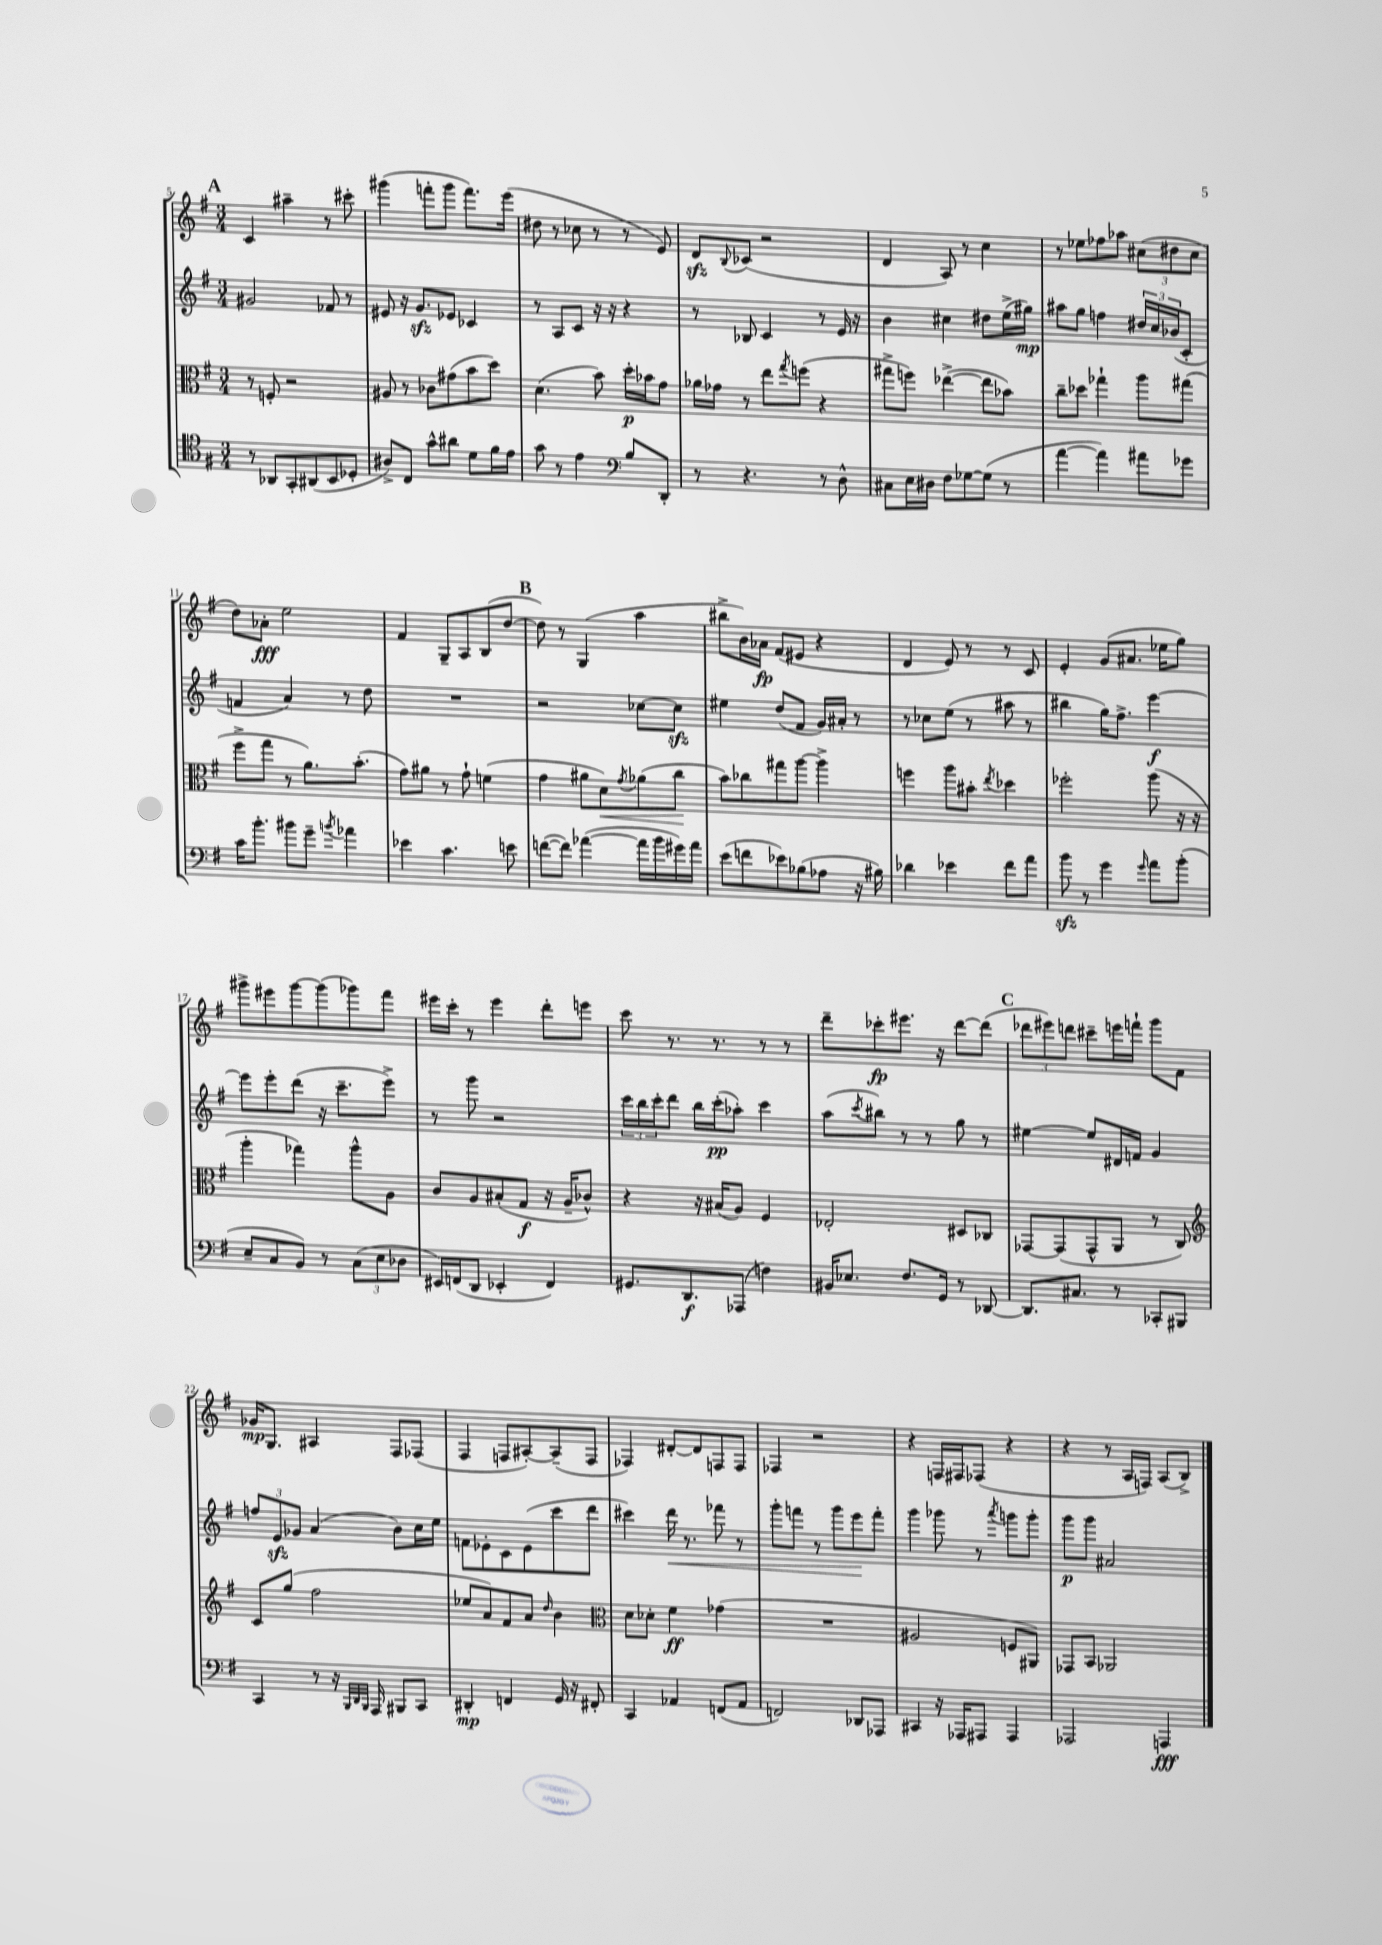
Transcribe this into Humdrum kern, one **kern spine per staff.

**kern	**kern	**kern	**kern
*staff4	*staff3	*staff2	*staff1
*clefC4	*clefC3	*clefG2	*clefG2
*k[f#]	*k[f#]	*k[f#]	*k[f#]
*M3/4	*M3/4	*M3/4	*M3/4
8r	8r	2g#	4c
8AA-	8F'	.	.
8GG'	2r	.	4aa#~
(8AA#	.	.	.
8BB	.	8f-	8r
8D-'	.	8r	8ccc#'
=	=	=	=
8A#^)	8A#	8e#	(4ggg#
8C	8r	16r	.
.	.	8.g	.
8g^^	8c-	.	8fff'
8a#	(8g#	8e-	8ggg#
8d	8b	4c-	8.fff)
16f#	8dd)	.	.
16e	.	.	(16eee
=	=	=	=
8g	(4.d	8r	8dd#
8r	.	8A	8r
4e	.	8c	8cc-
.	8b)	16r	8r
.	.	16r	.
*clefF4	*	*	*
8B	16dd'	4r	8r
.	16b-	.	.
8DD'	8g	.	8e)
=	=	=	=
8r	16a-	8r	8d
.	16g-	.	.
.	.	.	8qqB
4.r	8r	8B-	(8c-
.	8ee	4c	2r
.	8qgg	.	.
.	(8ff	.	.
8r	4r	8r	.
8D^^	.	16e	.
.	.	16r	.
=	=	=	=
8C#	8gg#^	4b	4d
16E	8ff)	.	.
16D#	.	.	.
8F#	([4ee-^	4cc#	8A)
[8G-	.	.	8r
(8G-]	8ee-]	8dd#	4cc
8r	8b-)	(16ee^	.
.	.	16gg#)	.
=	=	=	=
[4a	8cc~	8aa#	8r
.	8dd-	8gg	8ee-
4a])	4gg-`	4ff	8ff-
.	.	.	8aa-
8a#	8aa	24dd#	(12cc#
.	.	24cc	.
.	.	(24b-	12dd#
8g-	(8gg#	8c'	.
.	.	.	12cc#
=	=	=	=
16c	8ff#^	4f	8dd)
8.b'	.	.	.
.	8gg	.	8a-'
8b#	8r	4a)	2ee
8g~	8.a)	.	.
8qb	.	.	.
4a-	.	8r	.
.	(8.b'	.	.
.	.	8dd	.
=	=	=	=
4e-	8g)	2.r	4f#
.	8a#	.	.
4.c	8r	.	8G~
.	8g`	.	8A
.	(4f	.	(8B
8e	.	.	[8dd
=	=	=	=
([8f	4g	2r	8dd])
8f])	.	.	8r
([4a-	8a#	.	(4G
.	8d)	.	.
.	8qg	.	.
16a-]	(8a-	[8cc-	4aa
16b	.	.	.
16g#)	8cc	8cc-]	.
16a-	.	.	.
=	=	=	=
(8e	8b)	4ee#	8bb#^
8f	8cc-	.	16b)
.	.	.	16a-
8e-)	8gg#	(8dd	(8f#
(8B-	[8aa	8f#	8e#
8A-	4aa^]	16g)	4r
.	.	16a#'	.
16r	.	8r	.
16B#)	.	.	.
=	=	=	=
4d-	4ff	8r	4d
.	.	8cc-	.
4e-	8aa	(8ee	8e)
.	8b#'	8r	8r
.	8qee	.	.
8f#	4dd-	8aa#	8r
8a	.	8r	8c
=	=	=	=
8b	2ff-'	4bb#	4e'
8r	.	.	.
4g	.	16gg)	(8g
.	.	8.ff#^	.
.	.	.	8.a#
16qqg	.	.	.
8a	(8aa	[4eee	.
.	.	.	16ee-
(8b'	16r	.	8gg)
.	16r	.	.
=	=	=	=
8E~	4aa'	8eee]	8ggg#^
8C	.	8eee'	8eee#
8BB)	4gg-)	(8ddd	[8ggg#
8r	.	16r	(8ggg#]
.	.	8.ccc~	.
(12C	8aa^^	.	8ggg-)
12E	.	.	.
.	8A	8eee^)	8fff#
12D-	.	.	.
=	=	=	=
16EE#)	8c	8r	16eee#
(16FF	.	.	16ccc'
8DD	8A	8ggg	8r
4EE-'	(8B#'	2r	4eee#
.	8G	.	.
4FF)	16r	.	8ddd'
.	16A~	.	.
.	8c-^^)	.	8eee
=	=	=	=
8.GG#	4r	24ccc	8ccc
.	.	24bb	.
.	.	24ccc'	.
.	.	8ddd	8.r
8.DD	.	.	.
.	16r	16bb	.
.	(16B#	(16ccc'	8.r
(8AAA-	8A)	8aa-')	.
4F)	4F#	4ccc	8r
.	.	.	8r
=	=	=	=
16BB#	2E-'	(8aa	8ddd~
8.E-	.	.	.
.	.	8qccc	.
.	.	8bb#)	8ccc-'
8.F#	.	8r	8.eee#
.	.	8r	.
16GG	.	.	16r
8r	8D#	8gg	[8ddd
[8DD-	8C-	8r	(8ddd]
=	=	=	=
8.DD-]	[8GG-	[4ee#	12ddd-
.	.	.	12eee#)
.	(8GG-]	.	.
.	.	.	12ddd
8.C#	.	.	.
.	8GG-^^	8ee#]	8ccc#~
8r	8AA	16d#	16eee
.	.	16f	16fff`
8CC-'	8r	4g	8ggg
8BBB#	8C)	.	8f#
=	=	=	=
*	*clefG2	*	*
4CC	8c	12ff	16g-
.	.	.	8.G
.	.	12e	.
.	(8gg	.	.
.	.	12g-	.
8r	2ff#	(4a	4A#
16r	.	.	.
32qqBBB	.	.	.
32qqDD	.	.	.
32qqBBB	.	.	.
16AAA	.	.	.
8BBB#	.	8b)	8F#
8CC	.	16cc	(8F-
.	.	16ee	.
=	=	=	=
4DD#'	8ee-	8f	4F#
.	8a)	8e-'	.
4FF	8f#	8c	8F
.	8a	(8e-	[8A#')
.	16qqdd	.	.
16GG	4b	8ccc	(8A#~]
16r	.	.	.
8FF#'	.	8ddd	8F
=	=	=	=
*	*clefC3	*	*
4CC	8d	4ccc#)	4F-)
.	8d-'	.	.
4AA-	4f#	16ddd	[8d#'
.	.	8.r	.
.	.	.	8d#]
(8FF	(4g-	8fff-	8F
8AA-	.	8r	8F
=	=	=	=
2FF)	2.r	8ggg'	4F-
.	.	8fff	.
.	.	8r	2r
.	.	8ggg	.
8DD-	.	8eee	.
8AAA-	.	8fff'	.
=	=	=	=
4CC#	2A#	4ggg	4r
16r	.	8ggg-	16F
16AAA-	.	.	16F#
8AAA#	.	8r	(8F-
.	.	8qaaa	.
4AAA#	8F	8ggg	4r
.	8AA#)	8ggg'	.
=	=	=	=
2AAA-	8GG-	8ggg	4r
.	8BB	8ggg	.
.	2AA-	2a#	8r
.	.	.	16A
.	.	.	16F)
4AAA	.	.	(8A
.	.	.	8B^)
==	==	==	==
*-	*-	*-	*-
